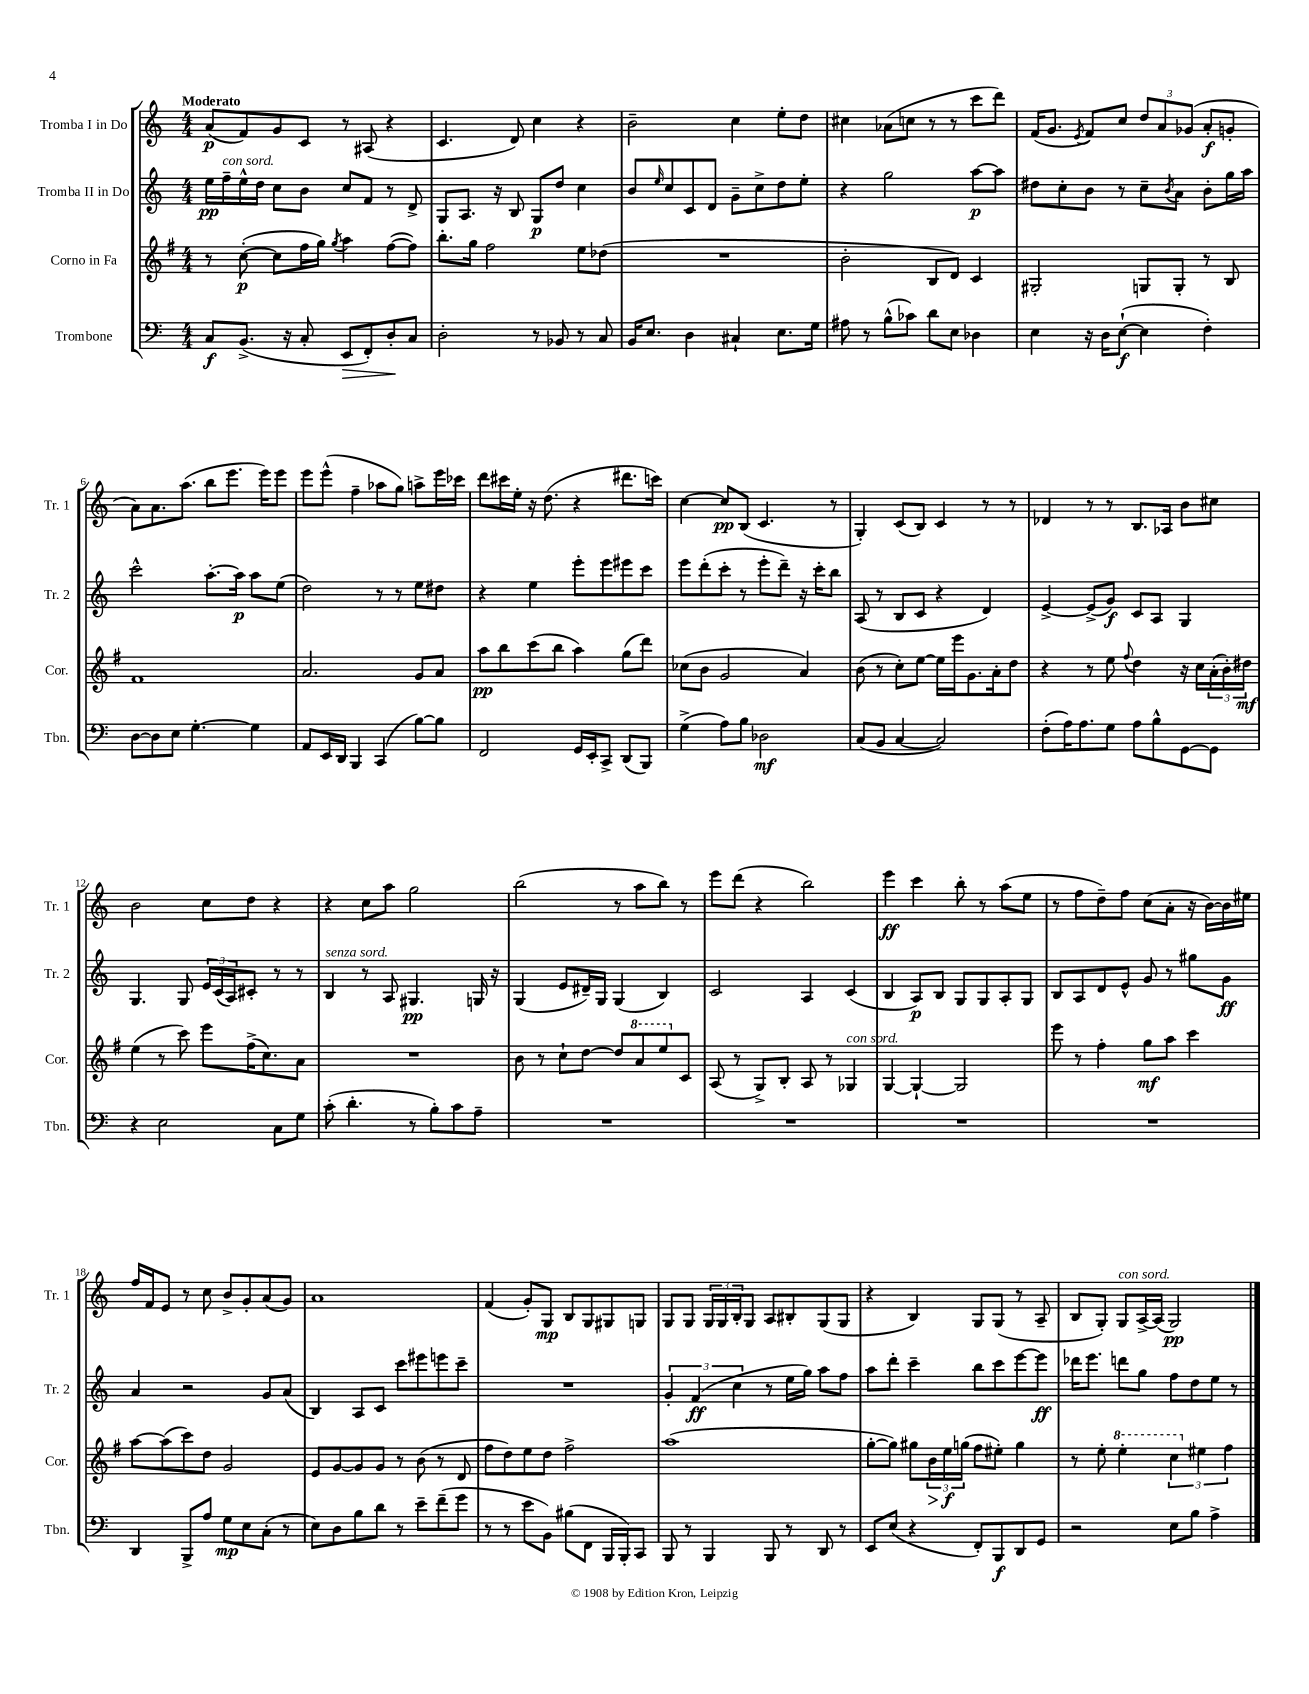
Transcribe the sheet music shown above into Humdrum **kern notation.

**kern	**kern	**kern	**kern
*staff4	*staff3	*staff2	*staff1
*clefF4	*clefG2	*clefG2	*clefG2
*k[]	*k[f#]	*k[]	*k[]
*M4/4	*M4/4	*M4/4	*M4/4
8C	8r	16ee	(8a
.	.	16ff~	.
(8.BB^	([8cc'	16ee^^	8f)
.	.	16dd	.
.	8cc]	8cc	8g
16r	.	.	.
8C'	16ff#	8b	8c
.	16gg)	.	.
.	8qgg	.	.
8EE	4aa	8cc	8r
8FF')	.	8f	(8A#
8D'	([8ff#	8r	4r
8C	8ff#])	8d^	.
=	=	=	=
2D'	8.bb'	8G	4.c
.	.	8.A	.
.	16gg	.	.
.	2ff#	.	.
.	.	16r	.
.	.	8B	8d)
8r	.	8G	4cc
8BB-	.	8dd	.
8r	8ee	4cc	4r
8C	(8dd-	.	.
=	=	=	=
16BB	1r	8b	2b~
8.E	.	.	.
.	.	16qqee	.
.	.	8cc	.
4D	.	8c	.
.	.	8d	.
4C#`	.	8g~	4cc
.	.	8cc^	.
8.E	.	8dd	8ee'
.	.	8ee'	8dd
16G	.	.	.
=	=	=	=
8A#	2b'	4r	4cc#
8r	.	.	.
(8B^^	.	2gg	(8a-
8c-)	.	.	8cc
8d	8B	.	8r
8E	8d)	.	8r
4D-	4c	[8aa	8ccc
.	.	8aa]	8ddd)
=	=	=	=
4E	2G#'	8dd#	(16f
.	.	.	8.g
.	.	8cc'	.
.	.	.	8qe
16r	.	8b	8f)
16D	.	.	.
([8E`	.	8r	8cc
4E]	8G	8cc~	12dd
.	.	.	12a
.	.	8qb	.
.	8G'	8a	.
.	.	.	(12g-
4F')	8r	8b'	8a'
.	8B	16gg	8g'
.	.	16aa	.
=	=	=	=
[8D	1f#	2ccc^^	8a)
8D]	.	.	8.a
8E	.	.	.
.	.	.	(8.aa
[4.G'	.	.	.
.	.	[8.aa'	8bb
.	.	.	8.eee
.	.	16aa]	.
4G]	.	8aa	.
.	.	.	16eee)
.	.	(8ee	8eee
=	=	=	=
8AA	2.a	2dd)	8eee
16EE	.	.	(8eee^^
16DD	.	.	.
4BBB	.	.	4ff~
(4CC	.	8r	8aa-
.	.	8r	8gg)
[8B)	8g	8ee	8aa^
8B]	8a	8dd#	16eee
.	.	.	16ccc-
=	=	=	=
2FF	8aa	4r	8ddd
.	8bb	.	16ccc#
.	.	.	16ee'
.	(8ccc	4ee	16r
.	.	.	(8.dd
.	8bb	.	.
16GG	4aa)	8eee'	4r
16EE'	.	.	.
8CC^	.	8eee	.
(8DD	(8gg	8eee#	8.ddd#
8BBB)	8ddd)	8ccc	.
.	.	.	16ccc)
=	=	=	=
(4G^	(8cc-	8eee	[4cc
.	8b	(8ddd'	.
8A)	2g	8ccc'	8cc]
8B	.	8r	(8B
2D-	.	8eee'	4.c
.	.	8ddd~)	.
.	4a)	16r	.
.	.	16ccc'	.
.	.	8bb	8r
=	=	=	=
(8C	(8b	(8A	4G')
8BB	8r	8r	.
[4C	8cc')	8B	(8c
.	[8ee	8c	8B)
2C])	16ee]	4r	4c
.	16eee	.	.
.	8.g	.	.
.	.	4d)	8r
.	16a'	.	.
.	8dd	.	8r
=	=	=	=
(8F'	4r	[4e^	4d-
16A)	.	.	.
8.A	.	.	.
.	8r	(8e^]	8r
8G	8ee	8g)	8r
.	8qqff#	.	.
8A	4dd	8c	8.B
8B^^	.	8A	.
.	.	.	16A-
[8GG	16r	4G	8b
.	16cc	.	.
8GG]	(24a'	.	8cc#
.	24b')	.	.
.	24dd#	.	.
=	=	=	=
4r	(4ee	4.G	2b
2E	8r	.	.
.	8ccc)	8G	.
.	8eee	24e	8cc
.	.	(24c	.
.	.	24A)	.
.	(16ff#^	8c#'	8dd
.	8.cc)	.	.
8C	.	8r	4r
8G	8a	8r	.
=	=	=	=
(8c'	1r	4B	4r
4.d'	.	.	.
.	.	8r	8cc
.	.	8A	8aa
8r	.	4.G#	2gg
8B')	.	.	.
8c	.	.	.
8A~	.	16G	.
.	.	16r	.
=	=	=	=
1r	8b	(4G	(2bb
.	8r	.	.
.	8cc`	8e	.
.	[8dd	16d#~)	.
.	.	16G	.
.	8dd]	(4G	8r
.	8aa	.	8aa
.	8eee	4B)	8bb)
.	8c	.	8r
=	=	=	=
1r	(8A	2c	8eee
.	8r	.	(8ddd
.	8G^)	.	4r
.	8B'	.	.
.	8A	4A	2bb)
.	8r	.	.
.	4G-	(4c	.
=	=	=	=
1r	[4G	4B	4eee
.	4G`_	8A)	4ccc
.	.	8B	.
.	2G]	8G	8bb'
.	.	8G	8r
.	.	8A'	(8aa
.	.	8G	8ee
=	=	=	=
1r	8eee	8B	8r
.	8r	8A	8ff
.	4ff#'	8d	8dd~)
.	.	8e^^	8ff
.	8gg	8g	(8cc
.	8aa	8r	8a'
.	4ccc	8gg#	16r
.	.	.	[16b)
.	.	8g	16b]
.	.	.	16ee#
=	=	=	=
4DD	[8aa	4a	16ff
.	.	.	16f
.	(8aa]	.	8e
8BBB^	8ccc)	2r	8r
8A	8dd	.	8cc
8G	2g	.	8b^
8E	.	.	8g'
(8C'	.	8g	(8a
8r	.	(8a	8g)
=	=	=	=
8E)	8e	4B)	1a
8D	[8g	.	.
8B	8g]	8A	.
8d	8g	8c	.
8r	8r	8ccc	.
8e~	(8b	8eee#	.
(8f~	8r	8eee	.
8g	8d	8ccc~	.
=	=	=	=
8r	8ff#	1r	(4f
8r	8dd)	.	.
8e	8ee	.	8g')
8BB)	8dd	.	8G
(8B#	2ff#^	.	8B
8FF	.	.	8G
16BBB	.	.	8G#
16BBB')	.	.	.
8CC	.	.	8G
=	=	=	=
8BBB	(1aa	6g'	8G
8r	.	.	8G
.	.	(6f	.
4BBB	.	.	24G
.	.	.	24G
.	.	6cc	24B'
.	.	.	8G
8BBB	.	8r	8A
8r	.	16ee	8B#'
.	.	16gg)	.
8DD	.	8aa	(8G
8r	.	8ff	8G
=	=	=	=
8EE	[8gg'	8aa	4r
(8E	8gg])	8ddd'	.
4r	8gg#	4ccc~	4B)
.	24b	.	.
.	24ee	.	.
.	(24gg	.	.
8FF')	8ff#	8bb	8G
8BBB	8ee#')	8ccc	(8G
8DD	4gg	[8eee	8r
8GG	.	8eee]	8A~
=	=	=	=
2r	8r	16ddd-	8B
.	.	8.eee	.
.	8ee'	.	8G')
.	4eee'	8ddd	8G
.	.	8gg	[16A^
.	.	.	(16A]
8E	6ccc	8ff	2G)
8B	.	8dd	.
.	6ee#	.	.
4A^	.	8ee	.
.	6ff#	.	.
.	.	8r	.
==	==	==	==
*-	*-	*-	*-
